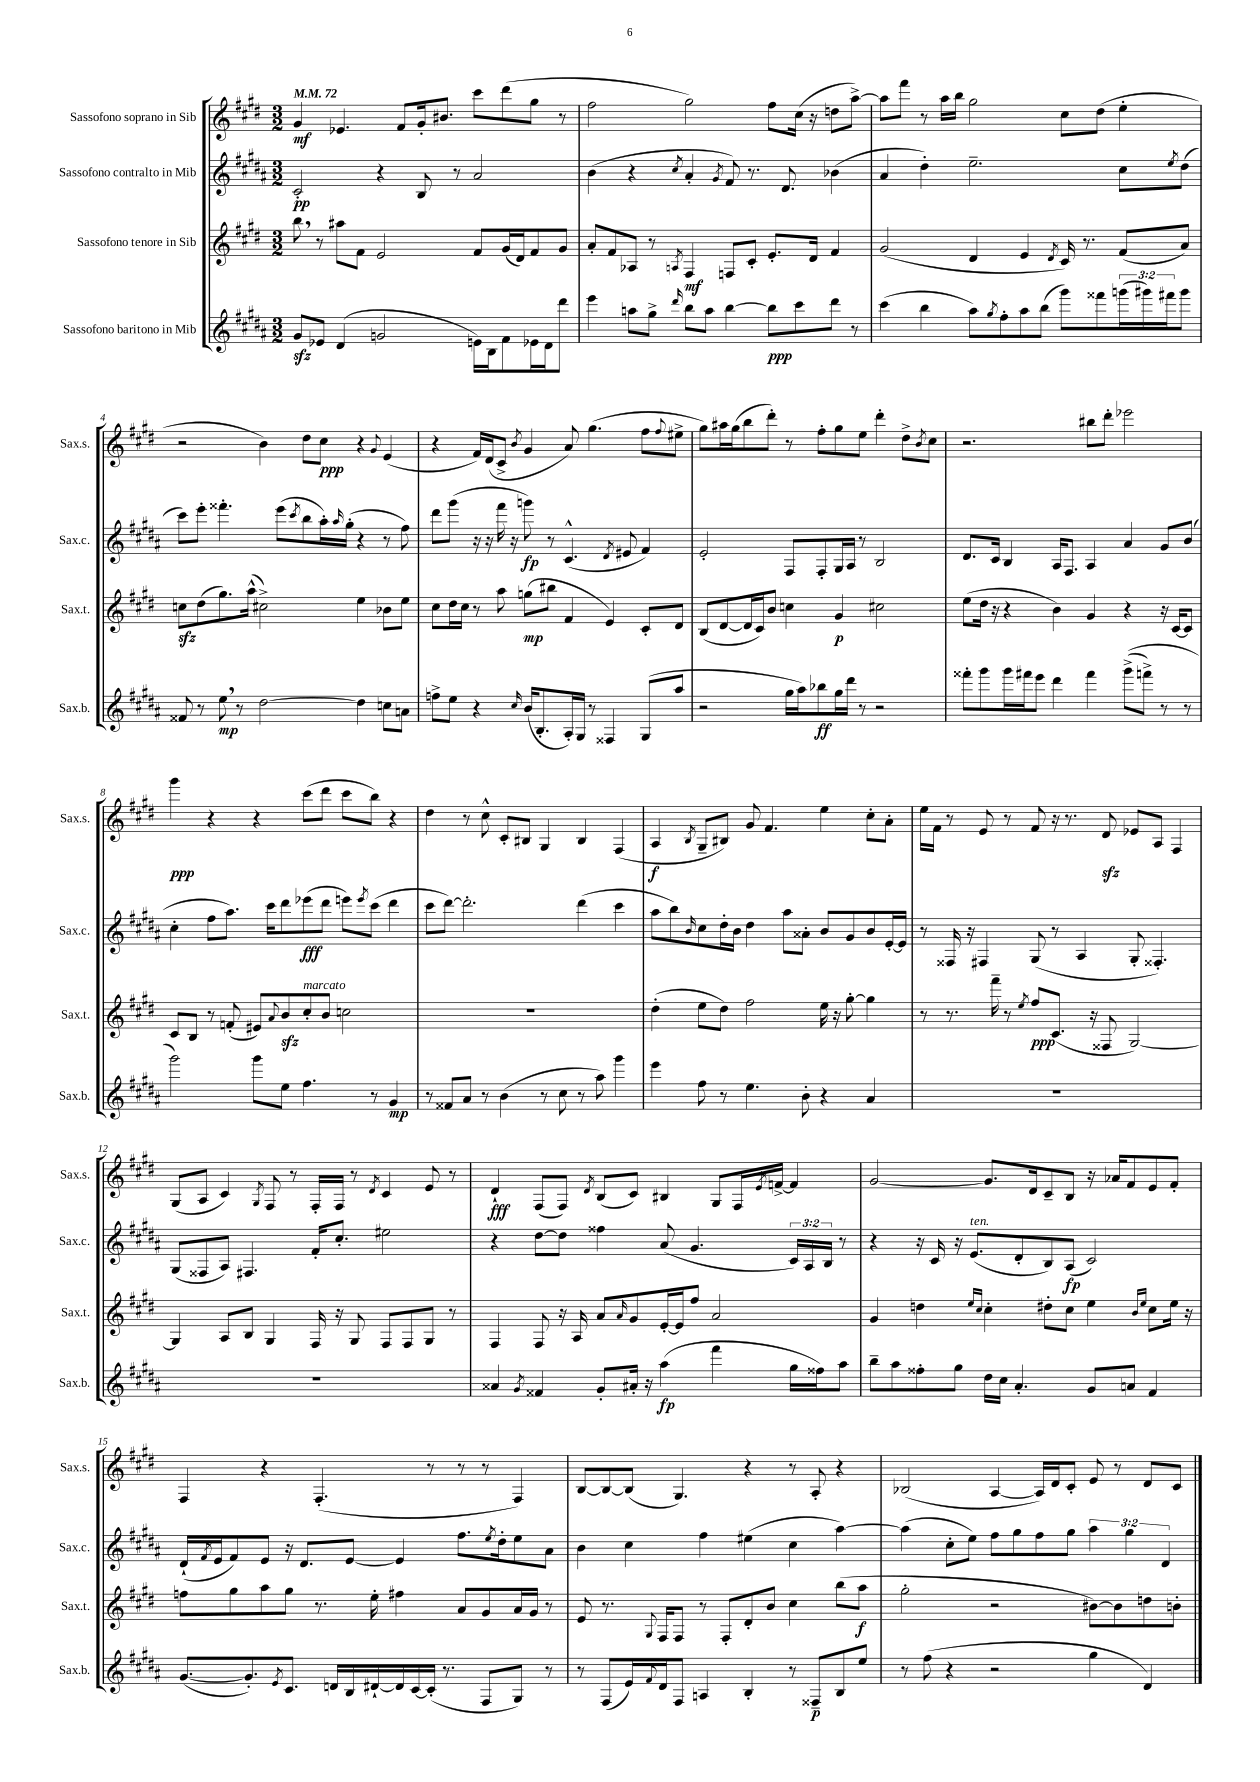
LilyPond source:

<<
\new StaffGroup <<
\new Staff = "s0" \with { instrumentName = "Sassofono soprano in Sib" shortInstrumentName = "Sax.s." } {
    \clef treble \key e \major \numericTimeSignature \time 3/2 \tempo 4 = 72
    gis'4\mf ees'4. fis'8 gis'16-. bis'8. cis'''8 dis'''8( gis''8 r8 |
    fis''2 gis''2) fis''8 cis''16( r16 d''8 a''8~->) |
    a''8 fis'''8 r8 a''16 b''16 gis''2 cis''8 dis''8( e''4-. |
    r2 b'4) dis''8 cis''8\ppp r4 \appoggiatura { gis'8 } e'4( |
    r4 fis'16) dis'16( cis'8-> \acciaccatura { b'8 } gis'4 a'8) gis''4.( fis''8 \appoggiatura { fis''8 } eis''8-> |
    gis''8) ais''16 gis''16( b''8 dis'''8-.) r8 fis''8-. gis''8 e''8 dis'''4-. dis''8-> \acciaccatura { b'8 } cis''8 |
    r2. bis''8 dis'''8-. ees'''2 |
    gis'''4\ppp r4 r4 cis'''8( dis'''8 cis'''8 b''8) r4 |
    dis''4 r8 cis''8-^ cis'8-. bis8 gis4 bis4 fis4( |
    a4\f \acciaccatura { b8 } gis8-- bis8) gis'8 fis'4. e''4 cis''8-. a'8-. |
    e''16 fis'16 r8 e'8 r8 fis'8 r16 r8. dis'8\sfz ees'8 a8 fis4 |
    gis8( a8 cis'4) \acciaccatura { gis8 } fis8 r8 fis16-. fis16 r8 \acciaccatura { dis'8 } cis'4 e'8 r8 |
    dis'4-!\fff fis8( fis8) \acciaccatura { dis'8 } b8( cis'8) bis4 gis8 fis16 \acciaccatura { e'8 } f'16~-> f'4 |
    gis'2~ gis'8. dis'16 cis'8-- b8 r16 aes'16 fis'8 e'8 fis'8-. |
    fis4 r4 fis4.-.( r8 r8 r8 fis4) |
    b8~ b8~ b8( gis4.) r4 r8 a8-. r4 |
    bes2( a4~ a16) dis'16 cis'8-. e'8 r8 dis'8 cis'8 \bar "|." |
}
\new Staff = "s1" \with { instrumentName = "Sassofono contralto in Mib" shortInstrumentName = "Sax.c." } {
    \clef treble \key b \major \numericTimeSignature \time 3/2 \override Staff.TupletNumber.text = #tuplet-number::calc-fraction-text
    cis'2-.\pp r4 b8 r8 ais'2 |
    b'4( r4 \acciaccatura { cis''8 } ais'4-. \acciaccatura { gis'8 } fis'8) r8. dis'8. bes'4( |
    ais'4 dis''4-.) e''2.-- cis''8 \acciaccatura { e''8 } dis''8( |
    cis'''8) e'''8-. fisis'''4.-. e'''8( \acciaccatura { cis'''8 } b''8 ais''16-.) \grace { ais''16 } gis''16-.( r4 r8 fis''8) |
    dis'''8 gis'''8( r16 r16 fis'''16 r16 g'''8\fp) r8 cis'4.-^( \acciaccatura { dis'8 } eis'8 fis'4) |
    e'2-. fis8 fis8-. gis16 ais16 r8 b2 |
    dis'8. cis'16 b4 ais16 fis8. ais4 ais'4 gis'8 b'8( |
    cis''4-. fis''8 ais''8.) cis'''16 dis'''8 ees'''8\fff( dis'''8 e'''8) \acciaccatura { e'''8 } cis'''8( dis'''4 |
    cis'''8 dis'''8~) dis'''2.-. dis'''4( cis'''4 |
    ais''8 b''8) \grace { b'16 } cis''8 dis''16-. b'16 dis''4 ais''8 aisis'8-. b'8 gis'8 b'8 e'16~-. e'16 |
    r8 fisis16 r16 fis4 gis8( r8 ais4 gis8-. fisis4.-.) |
    gis8( fisis8 ais8) fis4. fis'16-. cis''8.-. eis''2 |
    r4 dis''8~ dis''8 fisis''4 ais'8( gis'4. \tuplet 3/2 { cis'16) ais16 b16 } r8 |
    r4 r16 cis'16 r16 e'8.^\markup { \italic "ten." }( dis'8-. b8) ais8\fp( cis'2) |
    dis'16-!( \acciaccatura { fis'8 } e'16 fis'8) e'8 r16 dis'8. e'8~ e'4 fis''8. \acciaccatura { e''8 } dis''16-. e''8 ais'8 |
    b'4 cis''4 fis''4 eis''4( cis''4 ais''4~) |
    ais''4( cis''8-. e''8) fis''8 gis''8 fis''8 gis''8 \tuplet 3/2 { ais''4 gis''4 dis'4 } \bar "|." |
}
\new Staff = "s2" \with { instrumentName = "Sassofono tenore in Sib" shortInstrumentName = "Sax.t." } {
    \clef treble \key e \major \numericTimeSignature \time 3/2
    b''8 \breathe r8 ais''8 fis'8 e'2 fis'8 gis'16( dis'16) fis'8 gis'8 |
    a'8-. fis'8 aes8 r8 \acciaccatura { a8 } fis4\mf f8 cis'8-. e'8.-. dis'16 fis'4 |
    gis'2( dis'4 e'4 \acciaccatura { dis'8 } cis'16) r8. fis'8( a'8) |
    c''8\sfz dis''8( gis''8.) a''16-^( cis''2->) e''4 bes'8 e''8 |
    cis''8 dis''16 cis''16 r8 a''8 g''8\mp( bis''8 fis'4 e'4) cis'8-. dis'8 |
    b8( dis'8~ dis'16 cis'16) b'8 c''4 gis'4\p cis''2 |
    e''8( dis''16 r16 r4 b'4) gis'4 r4 r16 cis'16~ cis'8 |
    cis'8 b8 r8 f'8-.( eis'8) \appoggiatura { a'8 } b'8\sfz cis''8-.^\markup { \italic "marcato" } b'8 c''2 |
    R1. |
    dis''4-.( e''8 dis''8) fis''2 e''16 r16 gis''8~-. gis''4 |
    r8 r8. fis'''16-- r8 \acciaccatura { e''8 } fis''8\ppp cis'8.( r16 fisis8 gis2~) |
    gis4 a8 b8 gis4 fis16 r16 gis8 fis8 fis8 gis8 r8 |
    fis4 fis8 r16 a16 a'8 \grace { a'16 } gis'8 e'16~-. e'16 fis''8 a'2 |
    gis'4 d''4 \grace { e''16 cis''16 } cis''4-. dis''8-. cis''8 e''4 \grace { b'16 e''16 } cis''8 e''16 r16 |
    f''8 gis''8 a''8 gis''8 r8. e''16-. fis''4 a'8 gis'8 a'16 gis'16 r8 |
    e'8 r8. \appoggiatura { gis8 } fis16 fis8 r8 fis8-. dis'8-. b'8 cis''4 b''8( a''8\f |
    gis''2-. r2 bis'8~) bis'8 d''8 b'8-. \bar "|." |
}
\new Staff = "s3" \with { instrumentName = "Sassofono baritono in Mib" shortInstrumentName = "Sax.b." } {
    \clef treble \key b \major \numericTimeSignature \time 3/2 \override Staff.TupletNumber.text = #tuplet-number::calc-fraction-text
    gis'8\sfz ees'8 dis'4( g'2 e'16) b16 fis'8 ees'16 dis'16 dis'''8 |
    e'''4 a''8 gis''8-> \grace { dis'''16 } b''8 a''8 b''4~ b''8\ppp cis'''8 dis'''8 r8 |
    cis'''4( b''4 ais''8) \acciaccatura { gis''8 } fis''8-. ais''8 b''8( gis'''8) fisis'''8 \tuplet 3/2 { g'''16( gis'''16) fis'''16 } gis'''8 |
    fisis'8 r8 e''8\mp \breathe r8 dis''2~ dis''4 c''8 a'8 |
    f''8-> e''8 r4 \grace { cis''16 } b'16( b8.-. ais16-.) gis16 r8 fisis4 gis8( ais''8 |
    r2 gis''16 ais''16) bes''8\ff gis''16 dis'''16 r8 r2 |
    fisis'''8-. gis'''8 gis'''16 fis'''16 e'''8 dis'''4 fis'''4 gis'''8->(\( f'''8->) r8 r8 |
    gis'''2\) gis'''8 e''8 fis''4. r8 gis'4\mp |
    r8 fisis'8 ais'8 r8 b'4( r8 cis''8 r8 ais''8) gis'''4 |
    e'''4 fis''8 r8 e''4. b'8-. r4 ais'4 |
    R1. |
    R1. |
    aisis'4 \acciaccatura { gis'8 } fisis'4 gis'8-. ais'16-. r16 ais''4\fp( fis'''4 gis''16 fisis''16) ais''8 |
    b''8-- ais''8 fisis''8-. gis''8 dis''16 cis''16 ais'4.-. gis'8 a'8 fis'4 |
    gis'8.~( gis'8.-.) \acciaccatura { e'8 } cis'8. d'16 b16 dis'16~-! dis'16 cis'16~ cis'16-.( r8. fis8 gis8) r8 |
    r8 fis8( e'16) \appoggiatura { fis'8 } dis'16 fis8 a4 b4-. r8 fisis8--\p b8 e''8 |
    r8 fis''8( r4 r2 gis''4 dis'4) \bar "|." |
}
>>
>>
